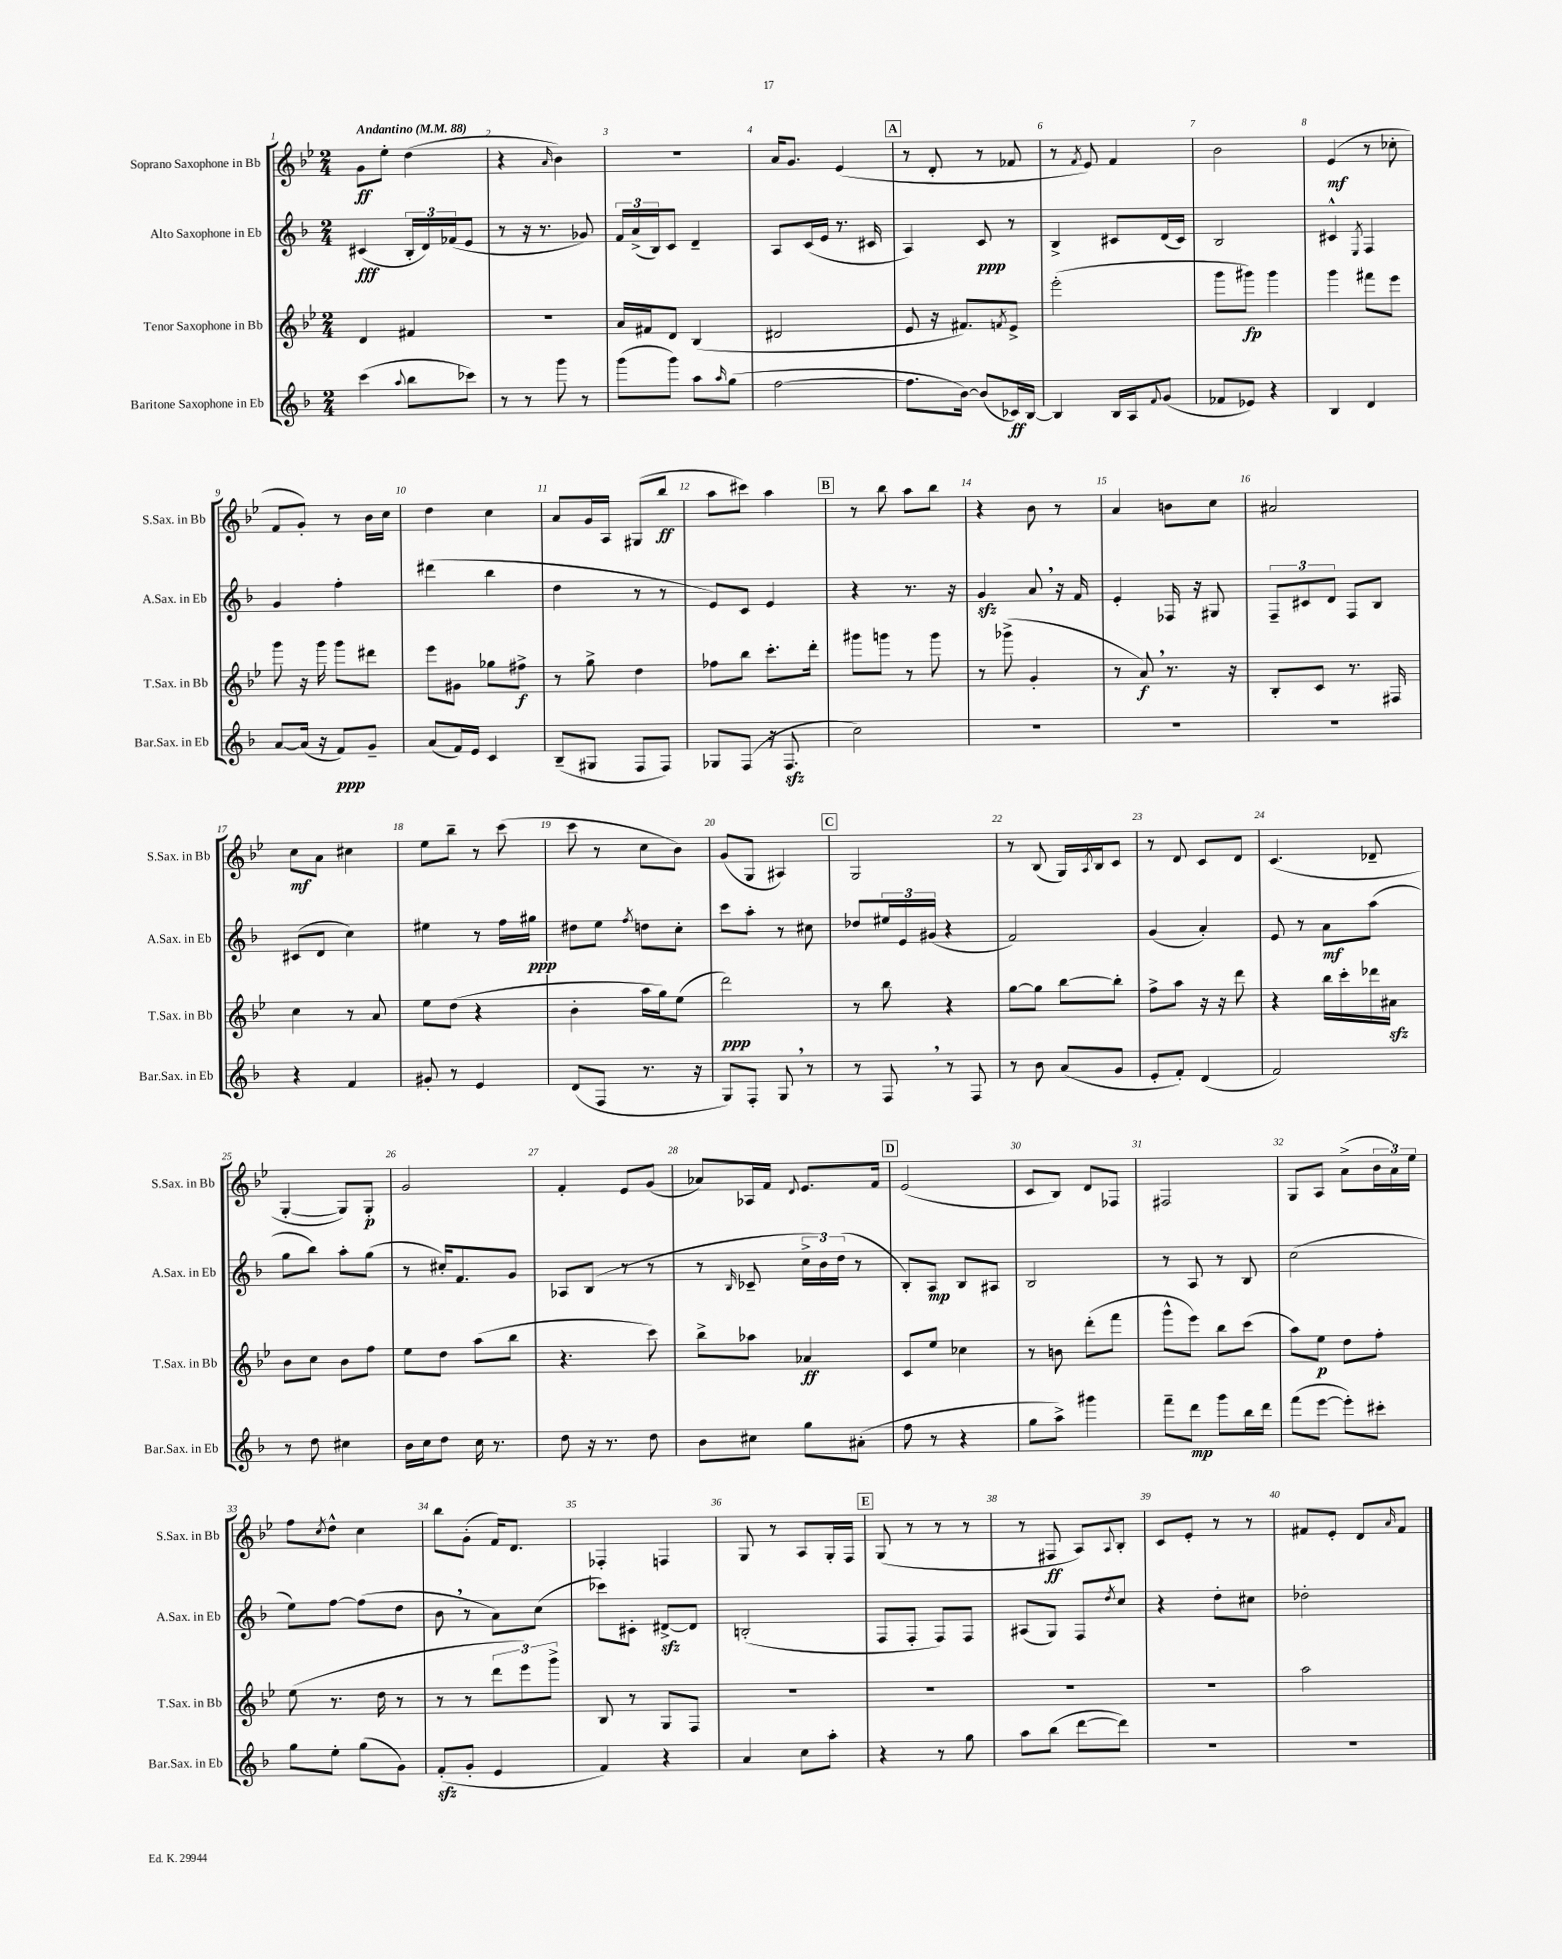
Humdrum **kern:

**kern	**dynam	**kern	**dynam	**kern	**dynam	**kern	**dynam
*part4	*part4	*part3	*part3	*part2	*part2	*part1	*part1
*staff4	*staff4	*staff3	*staff3	*staff2	*staff2	*staff1	*staff1
*I"Baritone Saxophone in Eb	*	*I"Tenor Saxophone in Bb	*	*I"Alto Saxophone in Eb	*	*I"Soprano Saxophone in Bb	*
*I'Bar.Sax. in Eb	*	*I'T.Sax. in Bb	*	*I'A.Sax. in Eb	*	*I'S.Sax. in Bb	*
*clefG2	*	*clefG2	*	*clefG2	*	*clefG2	*
*k[b-]	*	*k[b-e-]	*	*k[b-]	*	*k[b-e-]	*
*M2/4	*	*M2/4	*	*M2/4	*	*M2/4	*
*MM88	*	*MM88	*	*MM88	*	*MM88	*
=1	=1	=1	=1	=1	=1	=1	=1
!	!	!	!	!	!	!LO:TX:a:B:t=Andantino	!
(4ccc\	.	4d/	.	(4c#X/	fff	8g\L	ff
.	.	.	.	.	.	8ee-'\J	.
8qqaa/	.	.	.	.	.	.	.
8bb-\L	.	4f#X/	.	24B-'/LL	.	(4dd\	.
.	.	.	.	24d/)	.	.	.
.	.	.	.	(24f-X/J	.	.	.
8ccc-X\J)	.	.	.	8e/J	.	.	.
=2	=2	=2	=2	=2	=2	=2	=2
8r	.	2r	.	8r	.	4r	.
8r	.	.	.	16r	.	.	.
.	.	.	.	8.r	.	.	.
.	.	.	.	.	.	16qqa/	.
8ggg\	.	.	.	.	.	4b-\)	.
8r	.	.	.	8g-X/)	.	.	.
=3	=3	=3	=3	=3	=3	=3	=3
(8ggg\L	.	16a/LL	.	24f/LL	.	2r	.
.	.	.	.	(24a^/	.	.	.
.	.	16f#X/J	.	.	.	.	.
.	.	.	.	24B-/J)	.	.	.
8ggg\J)	.	8d/J	.	8c/J	.	.	.
8aa\L	.	(4B-/	.	4d~/	.	.	.
16qqaa/	.	.	.	.	.	.	.
(8gg\J	.	.	.	.	.	.	.
=4	=4	=4	=4	=4	=4	=4	=4
[2ff\	.	2d#X/	.	8A/L	.	16a/KL	.
.	.	.	.	.	.	8.g/J	.
.	.	.	.	(16c/L	.	.	.
.	.	.	.	16e/JJ	.	.	.
.	.	.	.	8.r	.	(4e-/	.
.	.	.	.	16c#X/	.	.	.
!!LO:REH:place=s1:t=A
=5	=5	=5	=5	=5	=5	=5	=5
8.ff\L]	.	8e-/	.	4A/)	.	8r	.
.	.	16r	.	.	.	8d'/	.
[16b-\Jk)	.	8.f#X/L)	.	.	.	.	.
(8b-/L]	.	.	.	8c/	ppp	8r	.
.	.	8qfn/	.	.	.	.	.
16c-X/L)	ff	8e-^/J	.	8r	.	8f-X/	.
[16B-/JJ	.	.	.	.	.	.	.
=6	=6	=6	=6	=6	=6	=6	=6
4B-/]	.	(2eee-'\	.	4B-^/	.	8r	.
.	.	.	.	.	.	8qf/	.
.	.	.	.	.	.	8e-/)	.
16B-/LL	.	.	.	8c#X/L	.	4f/	.
16A/J	.	.	.	.	.	.	.
8qqf/	.	.	.	.	.	.	.
(8g/J	.	.	.	(16d/L	.	.	.
.	.	.	.	16c#/JJ)	.	.	.
=7	=7	=7	=7	=7	=7	=7	=7
8f-X/L	.	8ggg\L	.	2B-/	.	2b-\	.
8e-X/J)	.	8ggg#X\J)	fp	.	.	.	.
4r	.	4ggg#\	.	.	.	.	.
=8	=8	=8	=8	=8	=8	=8	=8
4B-/	.	4ggg\	.	4c#X^^/	.	(4e-/	mf
.	.	.	.	8qE/	.	.	.
4d/	.	8fff#X\L	.	4F/	.	8r	.
.	.	8eee-\J	.	.	.	8cc-X'\	.
!!LO:LB:g=z
=9	=9	=9	=9	=9	=9	=9	=9
[8a/L	.	8ggg\	.	4g/	.	8f/L	.
(16a/Jk]	.	16r	.	.	.	8g'/J)	.
16r	.	16ggg\	.	.	.	.	.
8f/L)	ppp	8ggg\L	.	4ff'\	.	8r	.
8g~/J	.	8ddd#X\J	.	.	.	16b-\LL	.
.	.	.	.	.	.	16cc\JJ	.
=10	=10	=10	=10	=10	=10	=10	=10
(8a/L	.	8eee-\L	.	(4ddd#X\	.	4dd\	.
16f/L)	.	8g#X\J	.	.	.	.	.
16e/JJ	.	.	.	.	.	.	.
4c/	.	8gg-X\L	.	4bb-\	.	4cc\	.
.	.	8ff#X^\J	f	.	.	.	.
=11	=11	=11	=11	=11	=11	=11	=11
(8B-~/L	.	8r	.	4dd\	.	8a/L	.
8G#X/J	.	8gg^\	.	.	.	16g/L	.
.	.	.	.	.	.	16A/JJ	.
8F/L	.	4dd\	.	8r	.	(8G#X/L	.
8F/J)	.	.	.	8r	.	8bb-/J	ff
=12	=12	=12	=12	=12	=12	=12	=12
8G-X/L	.	8ff-X\L	.	8e/L)	.	8aa\L	.
(8F/J	.	8bb-\J	.	8c/J	.	8ccc#X\J)	.
16r	.	8.ccc'\L	.	4e/	.	4aa\	.
8.Fzz/	.	.	.	.	.	.	.
.	.	16ddd'\Jk	.	.	.	.	.
!!LO:REH:place=s1:t=B
=13	=13	=13	=13	=13	=13	=13	=13
2cc\)	.	8ggg#X\L	.	4r	.	8r	.
.	.	8gggn\J	.	.	.	8bb-\	.
.	.	8r	.	8.r	.	8aa\L	.
.	.	8ggg\	.	.	.	8bb-\J	.
.	.	.	.	16r	.	.	.
=14	=14	=14	=14	=14	=14	=14	=14
2r	.	8r	.	4gzz/	.	4r	.
.	.	(8ggg-X^\	.	.	.	.	.
.	.	4g'/	.	8a,/	.	8b-\	.
.	.	.	.	16r	.	8r	.
.	.	.	.	16f/	.	.	.
=15	=15	=15	=15	=15	=15	=15	=15
2r	.	8r	.	4e'/	.	4a/	.
.	.	8a,/)	f	.	.	.	.
.	.	8.r	.	16F-X/	.	8bn\L	.
.	.	.	.	16r	.	.	.
.	.	.	.	8G#X/	.	8cc\J	.
.	.	16r	.	.	.	.	.
=16	=16	=16	=16	=16	=16	=16	=16
2r	.	8B-'/L	.	12F~/L	.	2a#X/	.
.	.	.	.	12c#X/	.	.	.
.	.	8c/J	.	.	.	.	.
.	.	.	.	12d/J	.	.	.
.	.	8.r	.	8F/L	.	.	.
.	.	.	.	8B-/J	.	.	.
.	.	16F#X/	.	.	.	.	.
!!LO:LB:g=z
=17	=17	=17	=17	=17	=17	=17	=17
4r	.	4cc\	.	(8c#X/L	.	8cc\L	mf
.	.	.	.	8d/J	.	8a\J	.
4f/	.	8r	.	4cc\)	.	4cc#X\	.
.	.	8a/	.	.	.	.	.
=18	=18	=18	=18	=18	=18	=18	=18
8g#X'/	.	8ee-\L	.	4ee#X\	.	8ee-\L	.
8r	.	(8dd\J	.	.	.	8bb-~\J	.
4e/	.	4r	.	8r	.	8r	.
.	.	.	.	16ff\LL	.	(8ccc\	.
.	.	.	.	16gg#X\JJ	ppp	.	.
=19	=19	=19	=19	=19	=19	=19	=19
(8d/L	.	4b-'\	.	8dd#X\L	.	8ccc\	.
8F/J	.	.	.	8ee\J	.	8r	.
.	.	.	.	8qff/	.	.	.
8.r	.	16aa\LL	.	8ddn\L	.	8cc\L	.
.	.	16gg\J)	.	.	.	.	.
.	.	(8ee-\J	.	8cc'\J	.	8b-\J)	.
16r	.	.	.	.	.	.	.
=20	=20	=20	=20	=20	=20	=20	=20
8G/L)	.	2ddd\)	ppp	8ccc\L	.	(8g/L	.
8F'/J	.	.	.	8aa'\J	.	8G/J	.
8G,/	.	.	.	8r	.	4A#X/)	.
8r	.	.	.	8cc#X\	.	.	.
!!LO:REH:place=s1:t=C
=21	=21	=21	=21	=21	=21	=21	=21
8r	.	8r	.	8dd-X/L	.	2G/	.
8F,/	.	8bb-\	.	24ee#X/L	.	.	.
.	.	.	.	24e/	.	.	.
.	.	.	.	(24g#X/JJ	.	.	.
8r	.	4r	.	4r	.	.	.
8F/	.	.	.	.	.	.	.
=22	=22	=22	=22	=22	=22	=22	=22
8r	.	[8gg\L	.	2f/)	.	8r	.
8b-\	.	8gg\J]	.	.	.	(8B-/	.
(8a/L	.	[8bb-\L	.	.	.	16G/LL)	.
.	.	.	.	.	.	8qA/	.
.	.	.	.	.	.	16B-/J	.
8g/J	.	8bb-'\J]	.	.	.	8c/J	.
=23	=23	=23	=23	=23	=23	=23	=23
8e'/L	.	8ff^\L	.	(4g/	.	8r	.
8f'/J)	.	8aa\J	.	.	.	8d/	.
(4d/	.	16r	.	4a'/)	.	8c/L	.
.	.	16r	.	.	.	.	.
.	.	8ddd\	.	.	.	8d/J	.
=24	=24	=24	=24	=24	=24	=24	=24
2f/)	.	4r	.	8e/	.	(4.c/	.
.	.	.	.	8r	.	.	.
.	.	16bb-\LL	.	8a\L	mf	.	.
.	.	16ccc'\	.	.	.	.	.
.	.	16ddd-X\	.	(8aa\J	.	8d-X~/	.
.	.	16a#Xzz\JJ	.	.	.	.	.
!!LO:LB:g=z
=25	=25	=25	=25	=25	=25	=25	=25
8r	.	8b-\L	.	8gg\L	.	[4G'/	.
8dd\	.	8cc\J	.	8bb-\J)	.	.	.
4cc#X\	.	8b-\L	.	8aa'\L	.	8G/L])	.
.	.	8ff\J	.	(8gg\J	.	8G'/J	p
=26	=26	=26	=26	=26	=26	=26	=26
16b-\LL	.	8ee-\L	.	8r	.	2g/	.
16cc\J	.	.	.	.	.	.	.
8dd\J	.	8dd\J	.	16cc#X'/KL)	.	.	.
.	.	.	.	8.f/	.	.	.
16cc\	.	(8aa\L	.	.	.	.	.
8.r	.	.	.	.	.	.	.
.	.	8bb-\J	.	8g/J	.	.	.
=27	=27	=27	=27	=27	=27	=27	=27
8dd\	.	4.r	.	8A-X/L	.	4f'/	.
16r	.	.	.	(8B-/J	.	.	.
8.r	.	.	.	.	.	.	.
.	.	.	.	8r	.	8e-/L	.
8dd\	.	8ccc\)	.	8r	.	(8g/J	.
=28	=28	=28	=28	=28	=28	=28	=28
8b-\L	.	8bb-^\L	.	8r	.	8a-X/L)	.
.	.	.	.	16qqB-/	.	.	.
8cc#X\J	.	8aa-X\J	.	8c-X~/	.	16A-X/L	.
.	.	.	.	.	.	16f/JJ	.
.	.	.	.	.	.	8qqd/	.
8gg\L	.	4a-X/	ff	24cc^\LL	.	8.e-/L	.
.	.	.	.	24b-\)	.	.	.
.	.	.	.	(24dd\JJ	.	.	.
(8a#X'\J	.	.	.	8r	.	.	.
.	.	.	.	.	.	16f/Jk	.
!!LO:REH:place=s1:t=D
=29	=29	=29	=29	=29	=29	=29	=29
8ff\	.	8c/L	.	8B-'/L)	.	(2e-/	.
8r	.	8ee-/J	.	8A/J	mp	.	.
4r	.	4cc-X\	.	8B-/L	.	.	.
.	.	.	.	8A#X/J	.	.	.
=30	=30	=30	=30	=30	=30	=30	=30
8gg\L	.	8r	.	2B-/	.	8c/L	.
8aa^\J)	.	8bn\	.	.	.	8B-/J)	.
4ggg#X\	.	(8ddd'\L	.	.	.	8d/L	.
.	.	8fff\J	.	.	.	8F-X/J	.
=31	=31	=31	=31	=31	=31	=31	=31
8fff~\L	.	8ggg^^\L	.	8r	.	2F#X/	.
8ddd\J	mp	8eee-\J)	.	8A/	.	.	.
8ggg\L	.	8bb-\L	.	8r	.	.	.
16bb-\L	.	(8ccc\J	.	8B-/	.	.	.
16ddd\JJ	.	.	.	.	.	.	.
=32	=32	=32	=32	=32	=32	=32	=32
(8fff\L	.	8aa\L)	.	(2cc\	.	8G/L	.
[8eee\J	.	8ee-\J	p	.	.	8A/J	.
8eee'\L])	.	8dd\L	.	.	.	(8a^\L	.
8ccc#X'\J	.	8ff'\J	.	.	.	24b-\L	.
.	.	.	.	.	.	24a\)	.
.	.	.	.	.	.	24ee-\JJ	.
!!LO:LB:g=z
=33	=33	=33	=33	=33	=33	=33	=33
8gg\L	.	(8ee-\	.	8ee\L)	.	8ff\L	.
.	.	.	.	.	.	8qcc/	.
8ee'\J	.	8.r	.	[8ff\J	.	8dd^^\J	.
(8gg\L	.	.	.	(8ff\L]	.	4cc\	.
.	.	16dd\	.	.	.	.	.
8g\J)	.	8r	.	8dd\J	.	.	.
=34	=34	=34	=34	=34	=34	=34	=34
(8fzz'/L	.	8r	.	8b-,\	.	8bb-\L	.
8g'/J	.	8r	.	8r	.	(8g'\J	.
4e/	.	12ddd\L	.	8a\L)	.	16f/KL)	.
.	.	.	.	.	.	8.d/J	.
.	.	12eee-\)	.	.	.	.	.
.	.	.	.	(8cc\J	.	.	.
.	.	12ggg^\J	.	.	.	.	.
=35	=35	=35	=35	=35	=35	=35	=35
4f/)	.	8B-/	.	8ccc-X\L)	.	4F-X'/	.
.	.	8r	.	8c#X'\J	.	.	.
4r	.	8G/L	.	[8d#Xzz^/L	.	4Fn/	.
.	.	8F/J	.	8d#/J]	.	.	.
=36	=36	=36	=36	=36	=36	=36	=36
4a/	.	2r	.	(2Bn'/	.	8G/	.
.	.	.	.	.	.	8r	.
8cc\L	.	.	.	.	.	8A/L	.
8aa'\J	.	.	.	.	.	16G'/L	.
.	.	.	.	.	.	16F/JJ	.
!!LO:REH:place=s1:t=E
=37	=37	=37	=37	=37	=37	=37	=37
4r	.	2r	.	8F/L	.	(8G/	.
.	.	.	.	8F'/J	.	8r	.
8r	.	.	.	8F/L)	.	8r	.
8gg\	.	.	.	8F/J	.	8r	.
=38	=38	=38	=38	=38	=38	=38	=38
8aa\L	.	2r	.	(8A#X/L	.	8r	.
(8bb-\J	.	.	.	8G/J)	.	8F#X/	ff
[8ddd\L	.	.	.	8F/L	.	8A/L)	.
.	.	.	.	8qdd/	.	8qqA/	.
8ddd\J])	.	.	.	8cc/J	.	8B-'/J	.
=39	=39	=39	=39	=39	=39	=39	=39
2r	.	2r	.	4r	.	8c/L	.
.	.	.	.	.	.	8e-'/J	.
.	.	.	.	8dd'\L	.	8r	.
.	.	.	.	8cc#X\J	.	8r	.
=40	=40	=40	=40	=40	=40	=40	=40
2r	.	2aa\	.	2dd-X'\	.	8f#X/L	.
.	.	.	.	.	.	8e-'/J	.
.	.	.	.	.	.	8d/L	.
.	.	.	.	.	.	16qqa/	.
.	.	.	.	.	.	8f#/J	.
==	==	==	==	==	==	==	==
*-	*-	*-	*-	*-	*-	*-	*-
